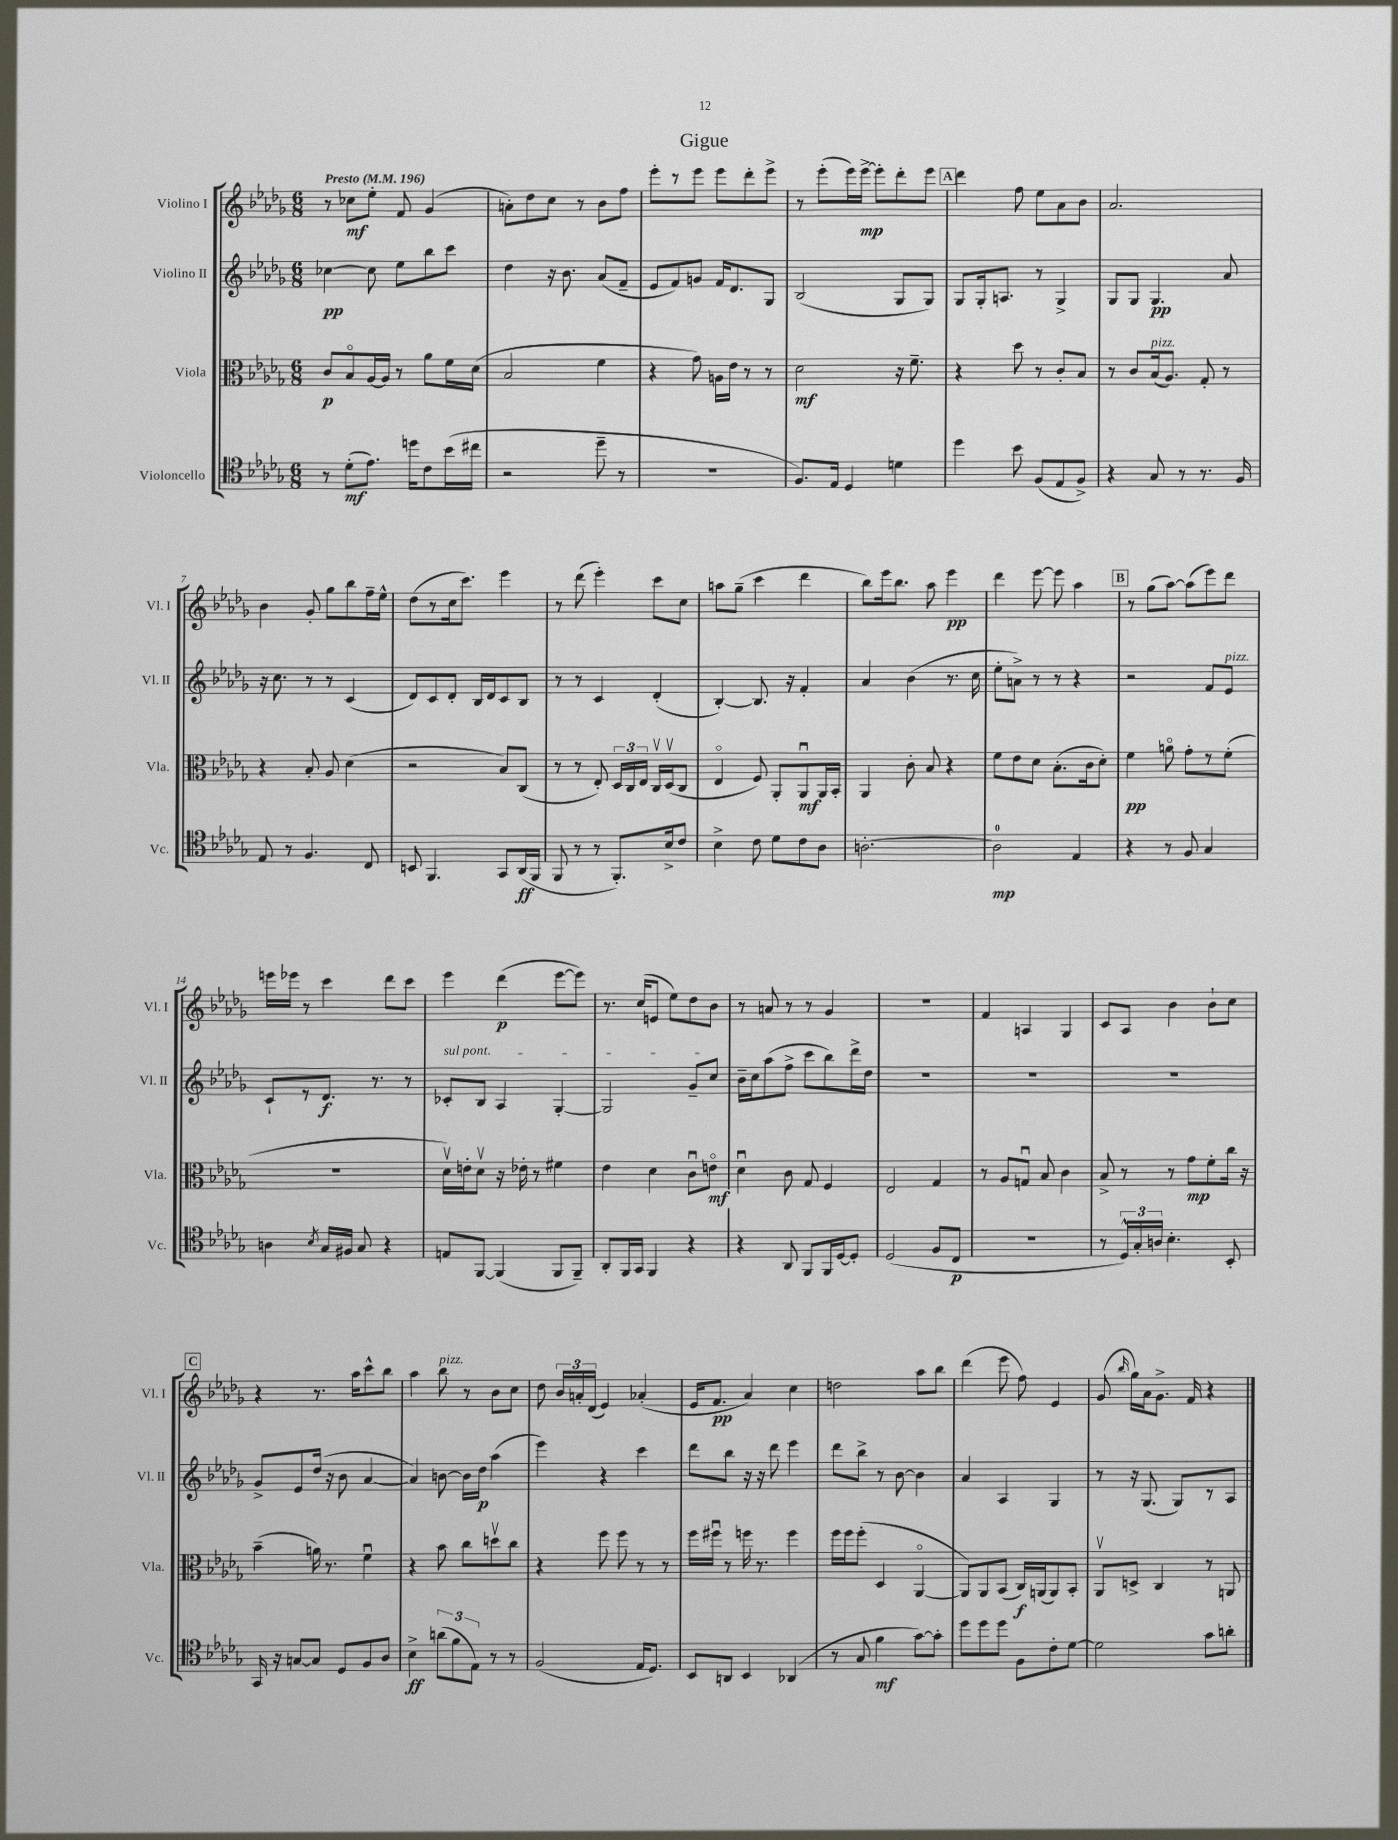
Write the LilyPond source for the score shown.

\header { title = "Gigue" }
<<
\new StaffGroup <<
\new Staff = "s0" \with { instrumentName = "Violino I" shortInstrumentName = "Vl. I" } {
    \clef treble \key des \major \numericTimeSignature \time 6/8 \tempo "Presto" 4 = 196
    \autoBeamOff r8 ces''8[\mf ees''8]-. f'8 ges'4( |
    a'8[-.) des''8 c''8] r8 bes'8[ f''8] |
    ees'''8[-. r8 ees'''8] ees'''8[ des'''8-. ees'''8]-> |
    r8 ees'''8[-.( ees'''16) ees'''16]~->\mp ees'''8[-. des'''8-. ees'''8] |
    \mark \markup { \box "A" } des'''4 f''8 ees''8[ aes'8 bes'8] |
    aes'2. |
    bes'4 ges'8-. ges''8[ bes''8 f''16-- ees''16]-^ |
    des''8[( r8 c''16 c'''8.]) ees'''4 |
    r8 des'''8( ees'''4-.) c'''8[ c''8] |
    a''8[ ges''8]--( c'''4 des'''4 |
    bes''8[) ees'''16 bes''8.] aes''8 ees'''4\pp |
    des'''4 ees'''8~ ees'''8 aes''4 |
    \mark \markup { \box "B" } r8 ges''8[( aes''8]~) aes''8[( ees'''8) des'''8] |
    e'''16[ ees'''16] r8 c'''4 des'''8[ c'''8] |
    ees'''4 des'''4\p( ees'''8[~ ees'''8]) |
    r8. c''16[( e'8] ees''8[) des''8 bes'8] |
    r8 a'8 r8 r8 ges'4 |
    R2. |
    f'4 a4 ges4 |
    c'8[ aes8] bes'4 bes'8[-! c''8] |
    \mark \markup { \box "C" } r4 r8. aes''16[ c'''8-^ bes''8] |
    aes''4 bes''8^\markup { \italic "pizz." } r8 bes'8[ c''8] |
    des''8 \tuplet 3/2 { bes'16[ a'16-. des'16]( } ees'4) aes'4-.( |
    ees'16[ f'8.]\pp aes'4) c''4 |
    d''2 aes''8[ bes''8] |
    des'''4( ees'''8 f''8) ees'4 |
    ges'8( \grace { bes''16 } ges''16[) aes'16 ges'8.]-> f'16 r4 \bar "|." |
}
\new Staff = "s1" \with { instrumentName = "Violino II" shortInstrumentName = "Vl. II" } {
    \clef treble \key des \major \numericTimeSignature \time 6/8
    \autoBeamOff ces''4~\pp ces''8 ees''8[ bes''8 c'''8] |
    des''4 r16 bes'8. aes'8[( f'8]-- |
    ees'8[ f'8) g'8] f'16[ des'8. ges8] |
    bes2( ges8[ ges8]) |
    \mark \markup { \box "A" } ges8[ ges16-. a8.] r8 ges4-> |
    ges8[ ges8] ges4.\pp aes'8 |
    r16 c''8. r8 r8 c'4( |
    des'8[) c'8 des'8]-. bes16[ des'16 c'8 bes8] |
    r8 r8 c'4 des'4-.( |
    bes4~-.) bes8. r16 f'4-. |
    aes'4 bes'4( r8. c''16 |
    ees''8[-. a'8]->) r8 r8 r4 |
    \mark \markup { \box "B" } r2 f'8[ ees'8]^\markup { \italic "pizz." } |
    c'8[-! r8 des'8.]\f r8. r8 |
    \once \override TextSpanner.bound-details.left.text = \markup { \italic "sul pont." } ces'8[-.\startTextSpan bes8] aes4 ges4~-. |
    ges2 ges'8[-- c''8]\stopTextSpan |
    bes'16[-- c''16 aes''8( f''8]-> c'''8[ bes''8) des'''16-> des''16] |
    R2. |
    R2. |
    R2. |
    \mark \markup { \box "C" } ges'8[-> ees'8 des''16]( r16 bes'8 aes'4~ |
    aes'4) b'8~ b'16[ des''16]\p aes''4( |
    ees'''4) r4 c'''4 |
    des'''8[ bes''8] r16 r16 des'''8 ees'''4 |
    des'''8[ bes''8]-> r8 bes'8~ bes'4 |
    aes'4 aes4 ges4 |
    r8 r16 ges8.( ges8[) r8 aes8] \bar "|." |
}
\new Staff = "s2" \with { instrumentName = "Viola" shortInstrumentName = "Vla." } {
    \clef alto \key des \major \numericTimeSignature \time 6/8
    \autoBeamOff c'8[\p bes8\flageolet aes16~ aes16] r8 aes'8[ f'16 des'16]( |
    bes2 f'4 |
    r4 ges'8) a16[ ees'16] r8 r8 |
    des'2\mf r16 f'8.-- |
    \mark \markup { \box "A" } r4 des''8 r8 c'8[-. bes8] |
    r8 c'8[ bes16^\markup { \italic "pizz." }( aes8.]) ges8-. r8 |
    r4 bes8-. aes8 des'4( |
    r2 bes8[) c8]( |
    r8 r8 ees8-.) \tuplet 3/2 { des16[ c16 ees16] } c16[\upbow des16\upbow( c8] |
    ees4\flageolet f8) aes,8[-. aes,8\downbow\mf aes,16 bes,16]-. |
    aes,4 c'8-. bes8 r4 |
    f'8[ ees'8 des'8] bes8.[-.( c'16 des'8]-.) |
    \mark \markup { \box "B" } f'4\pp a'8\flageolet ges'8[-. r8 f'8]-.( |
    R2. |
    des'16[\upbow) e'16-. des'8]\upbow r16 ees'16-. r8 fis'4 |
    ees'4 des'4 c'8[\downbow e'8]\flageolet\mf |
    des'4\downbow c'8 ges8 f4 |
    ees2 ges4 |
    r8 aes8[ g8]\downbow bes8 c'4 |
    bes8-> r8 r8 ges'8[\mp f'8-. c''16] r16 |
    \mark \markup { \box "C" } bes'4--( a'16) r8. f'4\downbow |
    r4 bes'8 c''8[ d''8\upbow c''8] |
    r4 f''8 f''8 r8 r8 |
    f''16[ fis''16]\downbow r8 f''16 r8. f''4 |
    f''16[ f''16 f''8]-.( des4 aes,4~\flageolet |
    aes,8[) aes,8 bes,8]( c16[\f) a,16( a,8) bes,8]-. |
    aes,8[\upbow d8]-> c4 r8 a,8 \bar "|." |
}
\new Staff = "s3" \with { instrumentName = "Violoncello" shortInstrumentName = "Vc." } {
    \clef tenor \key des \major \numericTimeSignature \time 6/8
    \autoBeamOff r8 des'8[-.\mf( ees'8.]) d''16[ c'8 bes'16( cis''16] |
    r2 des''8-- r8 |
    R2. |
    f8.[) ees16] des4 d'4 |
    \mark \markup { \box "A" } des''4 bes'8 f8[( ees8 f8]->) |
    r4 ges8 r8 r8. f16 |
    ees8 r8 f4. c8 |
    b,8 f,4. ges,8[ aes,16\ff( f,16] |
    f,8 r8 r8 f,8.[-.) bes16-> c'8] |
    bes4-> c'8 des'8[ c'8 aes8] |
    a2.~-. |
    a2-0\mp ees4 |
    \mark \markup { \box "B" } r4 r8 f8 ges4 |
    a4 \acciaccatura { bes8 } ges16[ fis16] ges8 r4 |
    e8[ f,8]~ f,4( f,8[ f,8]--) |
    aes,8[-. f,16 ges,16] f,4 r4 |
    r4 aes,8 f,8[ f,16 des16~ des8]-. |
    des2( f8[ c8]\p |
    R2. |
    r8 \tuplet 3/2 { des16[-^) ges16-. a16] } bes4.-. bes,8-. |
    \mark \markup { \box "C" } ges,16 r16 g8[~ g8] des8[ f8 aes8] |
    bes4->\ff \tuplet 3/2 { a'8[( f'8 ees8]) } r8 r8 |
    f2( ees16[ des8.]) |
    bes,8[ a,8] bes,4 aes,4( |
    r8 ges8 f'4\mf ges'8[~) ges'8]-. |
    des''8[ des''8 des''8] f8[ c'8-. des'8]~ |
    des'2 ges'8[ a'8]-. \bar "|." |
}
>>
>>
